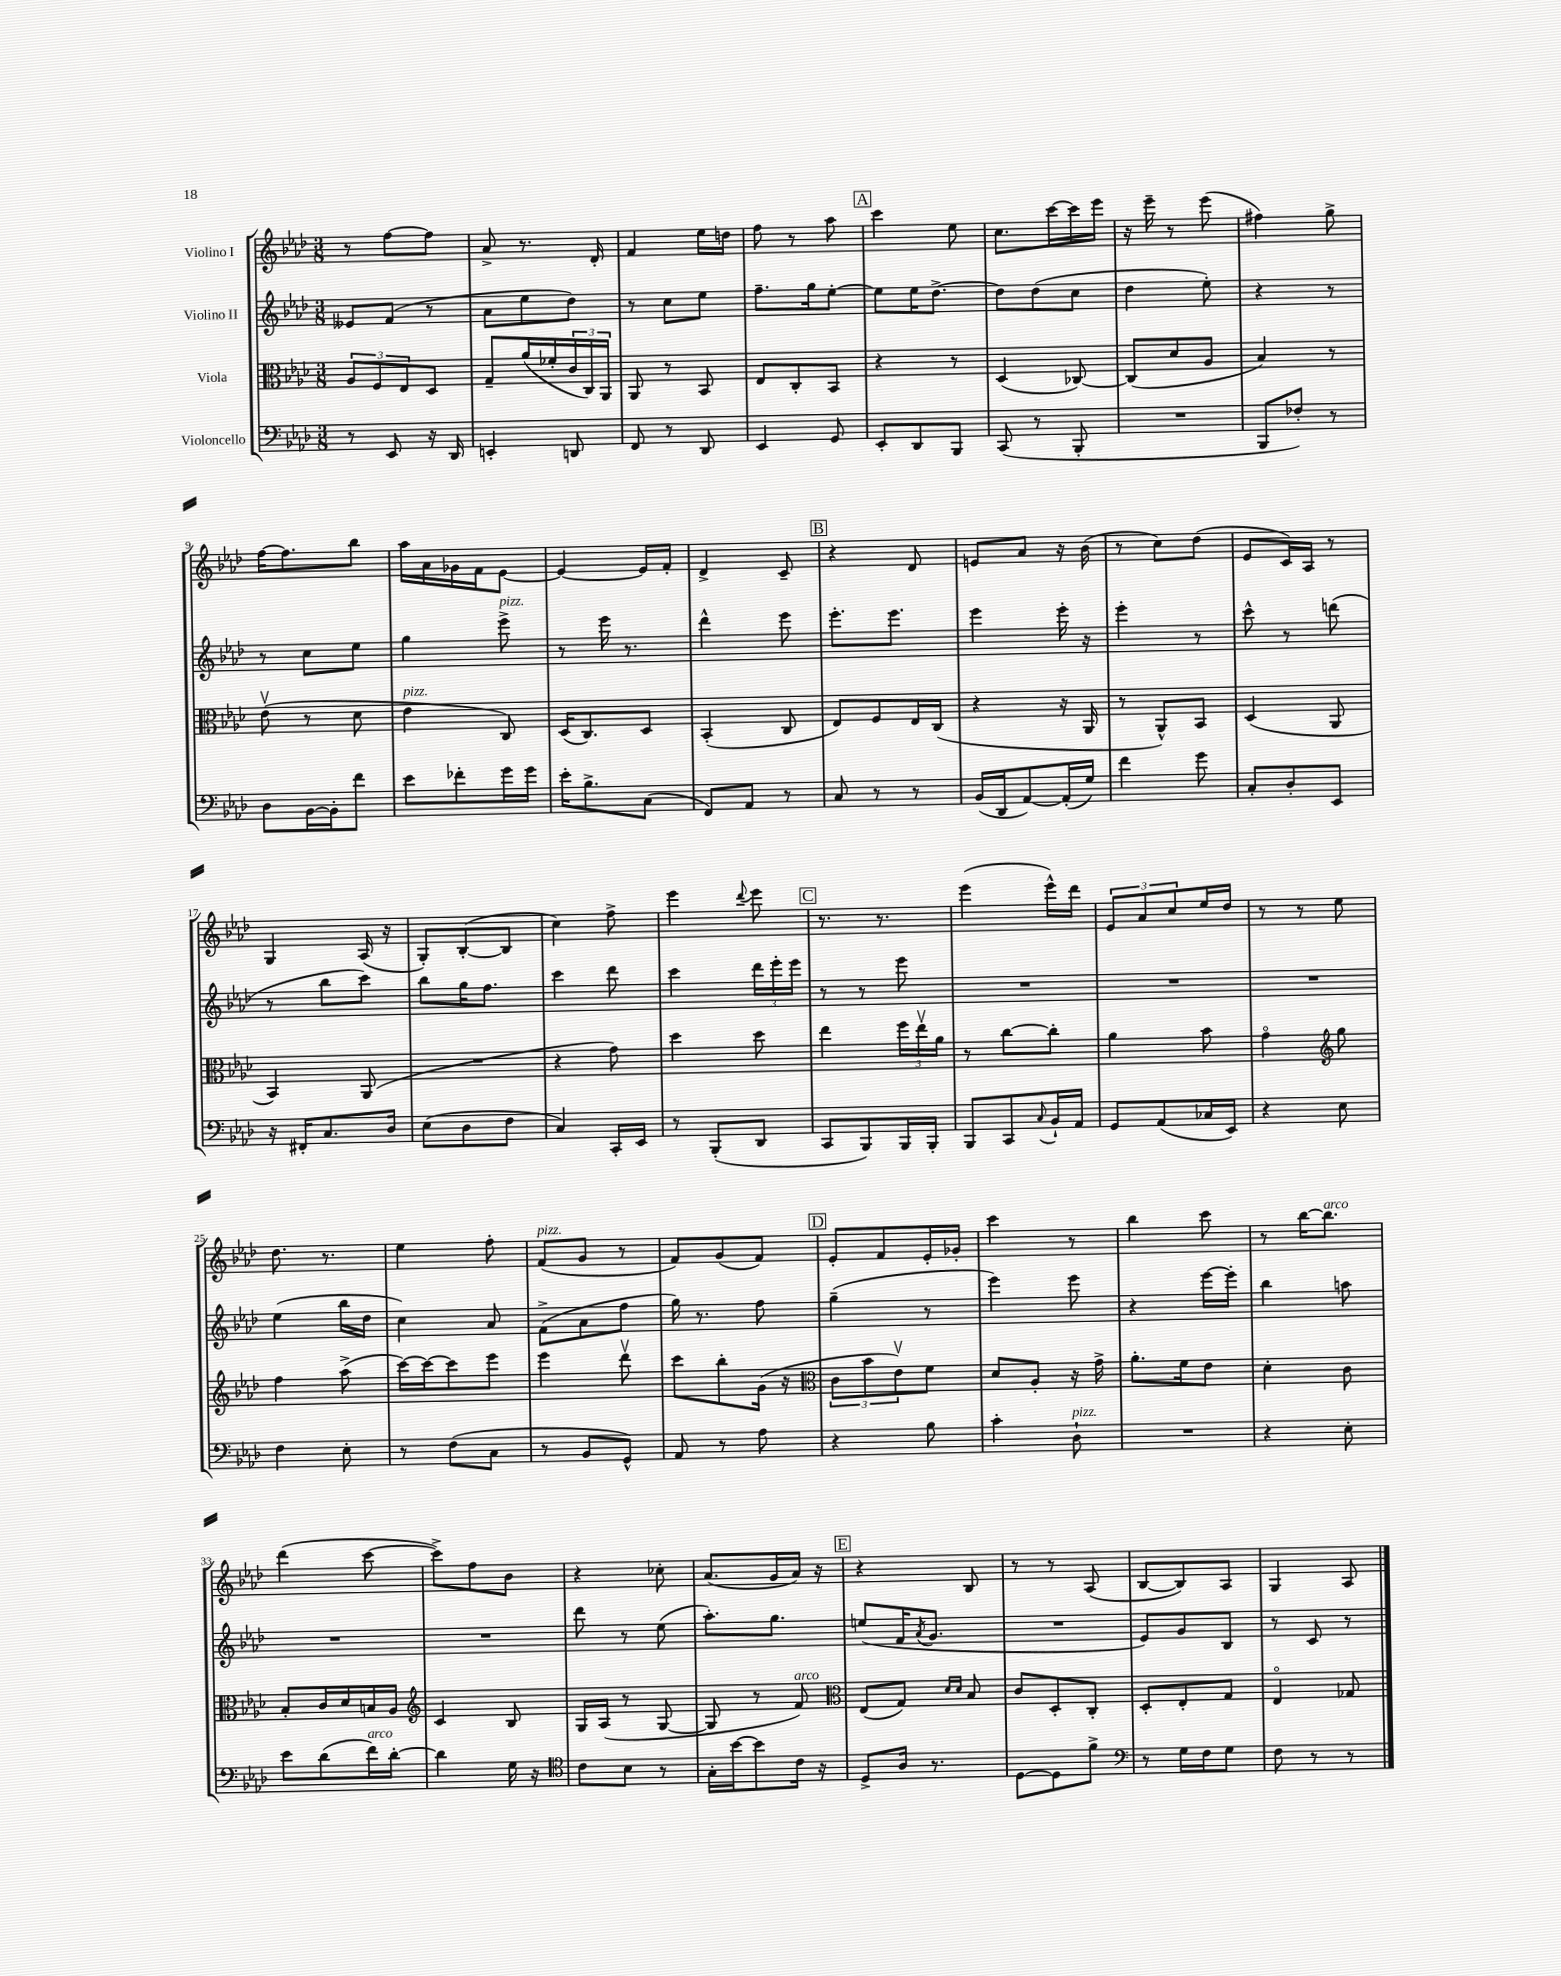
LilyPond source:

<<
\new StaffGroup <<
\new Staff = "s0" \with { instrumentName = "Violino I" } {
    \clef treble \key aes \major \numericTimeSignature \time 3/8
    r8 f''8~ f''8 |
    aes'8-> r8. des'16-. |
    f'4 ees''16 d''16 |
    f''8 r8 aes''8 |
    \mark \markup { \box "A" } c'''4 ees''8 |
    c''8. c'''16~ c'''16 ees'''16 |
    r16 ees'''16-- r8 ees'''8( |
    fis''4) g''8-> |
    f''16~ f''8. bes''8 |
    aes''16 aes'16 ges'16 f'16 ees'8~ |
    ees'4~ ees'16 f'16-. |
    des'4-> c'8-- |
    \mark \markup { \box "B" } r4 des'8 |
    e'8 aes'8 r16 bes'16( |
    r8 c''8) des''8( |
    ees'8 c'16) aes16 r8 |
    g4 aes16( r16 |
    g8-.) bes8~-.( bes8 |
    c''4) f''8-> |
    ees'''4 \appoggiatura { des'''8 } ees'''8 |
    \mark \markup { \box "C" } r8. r8. |
    ees'''4( ees'''16-^) des'''16 |
    \tuplet 3/2 { ees'8 aes'8 c''8 } ees''16 des''16 |
    r8 r8 ees''8 |
    des''8. r8. |
    ees''4 f''8-. |
    f'8^\markup { \italic "pizz." }( g'8 r8 |
    f'8) g'8( f'8) |
    \mark \markup { \box "D" } ees'8-. f'8 ees'16-. ges'16-. |
    c'''4 r8 |
    bes''4 c'''8 |
    r8 bes''16~ bes''8.^\markup { \italic "arco" } |
    des'''4( c'''8~ |
    c'''8->) f''8 bes'8 |
    r4 ces''8-. |
    aes'8.( g'16 aes'16) r16 |
    \mark \markup { \box "E" } r4 bes8 |
    r8 r8 aes8( |
    bes8~ bes8) aes8 |
    g4 aes8 \bar "|." |
}
\new Staff = "s1" \with { instrumentName = "Violino II" } {
    \clef treble \key aes \major \numericTimeSignature \time 3/8
    eeses'8 f'8( r8 |
    aes'8 ees''8 des''8) |
    r8 c''8 ees''8 |
    f''8.-- g''16 ees''8~-. |
    \mark \markup { \box "A" } ees''8 ees''16 des''8.~-> |
    des''8 des''8( c''8 |
    des''4 ees''8-.) |
    r4 r8 |
    r8 c''8 ees''8 |
    g''4 ees'''8->^\markup { \italic "pizz." } |
    r8 ees'''16 r8. |
    des'''4-^ ees'''8 |
    \mark \markup { \box "B" } ees'''8.-. ees'''8. |
    ees'''4 ees'''16-. r16 |
    ees'''4-. r8 |
    c'''8-^ r8 d'''8( |
    r8 bes''8 c'''8) |
    bes''8 g''16 f''8. |
    c'''4 des'''8 |
    c'''4 \tuplet 3/2 { des'''16 ees'''16-. ees'''16 } |
    \mark \markup { \box "C" } r8 r8 ees'''8 |
    R4. |
    R4. |
    R4. |
    ees''4( bes''16 des''16 |
    c''4) aes'8 |
    f'8->( aes'8 f''8 |
    g''16) r8. f''8 |
    \mark \markup { \box "D" } g''4--( r8 |
    ees'''4) ees'''8 |
    r4 ees'''16~ ees'''16-. |
    bes''4 a''8 |
    R4. |
    R4. |
    des'''8 r8 ees''8( |
    aes''8.-.) g''8. |
    \mark \markup { \box "E" } e''8( f'16 \acciaccatura { aes'8 } g'8. |
    R4. |
    ees'8) g'8 bes8 |
    r8 c'8 r8 \bar "|." |
}
\new Staff = "s2" \with { instrumentName = "Viola" } {
    \clef alto \key aes \major \numericTimeSignature \time 3/8
    \tuplet 3/2 { aes8 f8 ees8 } des8 |
    g8-- aes'16( fes'16-. \tuplet 3/2 { c'16 c16) aes,16 } |
    aes,8 r8 bes,8 |
    ees8 c8-. bes,8 |
    \mark \markup { \box "A" } r4 r8 |
    des4( ces8~) |
    ces8( des'8 aes8 |
    bes4) r8 |
    ees'8\upbow( r8 des'8 |
    ees'4^\markup { \italic "pizz." } c8) |
    des16( c8.) des8 |
    bes,4-.( c8 |
    \mark \markup { \box "B" } ees8) f8 ees16 c16( |
    r4 r16 aes,16 |
    r8 aes,8-^) bes,8 |
    des4( aes,8 |
    bes,4) aes,8( |
    R4. |
    r4 g'8) |
    des''4 des''8 |
    \mark \markup { \box "C" } ees''4 \tuplet 3/2 { f''16 ees''16\upbow aes'16 } |
    r8 c''8~ c''8-. |
    aes'4 bes'8 |
    g'4\flageolet \clef treble g''8 |
    f''4 aes''8->( |
    c'''16~) c'''16~ c'''8 ees'''8 |
    ees'''4 des'''8\upbow |
    c'''8 bes''8-. g'16( r16 |
    \mark \markup { \box "D" } \clef alto \tuplet 3/2 { c'8 bes'8 ees'8\upbow) } f'8 |
    des'8 aes8-. r16 g'16-> |
    aes'8.-. f'16 ees'8 |
    des'4-. c'8 |
    bes8-. c'16 des'16 b16 aes16 |
    \clef treble c'4 bes8 |
    g16 aes16( r8 g8~ |
    g8 r8 f'8^\markup { \italic "arco" }) |
    \mark \markup { \box "E" } \clef alto ees8( g8) \grace { des'16 des'16 } bes8 |
    c'8 des8-. c8-. |
    des8-. ees8-. g8 |
    ees4\flageolet ges8 \bar "|." |
}
\new Staff = "s3" \with { instrumentName = "Violoncello" } {
    \clef bass \key aes \major \numericTimeSignature \time 3/8
    r8 ees,8 r16 des,16 |
    e,4-. d,8 |
    f,8 r8 des,8 |
    ees,4 g,8 |
    \mark \markup { \box "A" } ees,8-. des,8 bes,,8 |
    c,8( r8 bes,,8-. |
    R4. |
    bes,,8 fes8-.) r8 |
    des8 bes,16~ bes,16-. f'8 |
    ees'8 fes'8-. g'16 g'16 |
    ees'16-. bes8.-> c8( |
    f,8) aes,8 r8 |
    \mark \markup { \box "B" } c8 r8 r8 |
    bes,16( des,16 aes,8~) aes,16-.( g16) |
    f'4 g'8 |
    c8-. des8-. ees,8 |
    r16 fis,16-. c8. des16 |
    ees8( des8 f8 |
    c4) c,16-. ees,16 |
    r8 bes,,8-.( des,8 |
    \mark \markup { \box "C" } c,8 bes,,8) bes,,16 bes,,16-. |
    bes,,8 c,8 \appoggiatura { c8 } bes,16-! aes,16 |
    g,8 aes,8( ces16 ees,16) |
    r4 ees8 |
    f4 ees8-. |
    r8 f8( c8 |
    r8 bes,8 g,8-^) |
    aes,8 r8 aes8 |
    \mark \markup { \box "D" } r4 bes8 |
    c'4-. des8-!^\markup { \italic "pizz." } |
    R4. |
    r4 ees8-. |
    ees'8 des'8( f'16^\markup { \italic "arco" }) des'16~-. |
    des'4 g16 r16 |
    \clef tenor c'8 bes8 r8 |
    g16-. bes'16~ bes'8 c'16 r16 |
    \mark \markup { \box "E" } des8-> aes16 r8. |
    des8~ des8 f'8-> |
    \clef bass r8 g16 f16 g8 |
    f8 r8 r8 \bar "|." |
}
>>
>>
